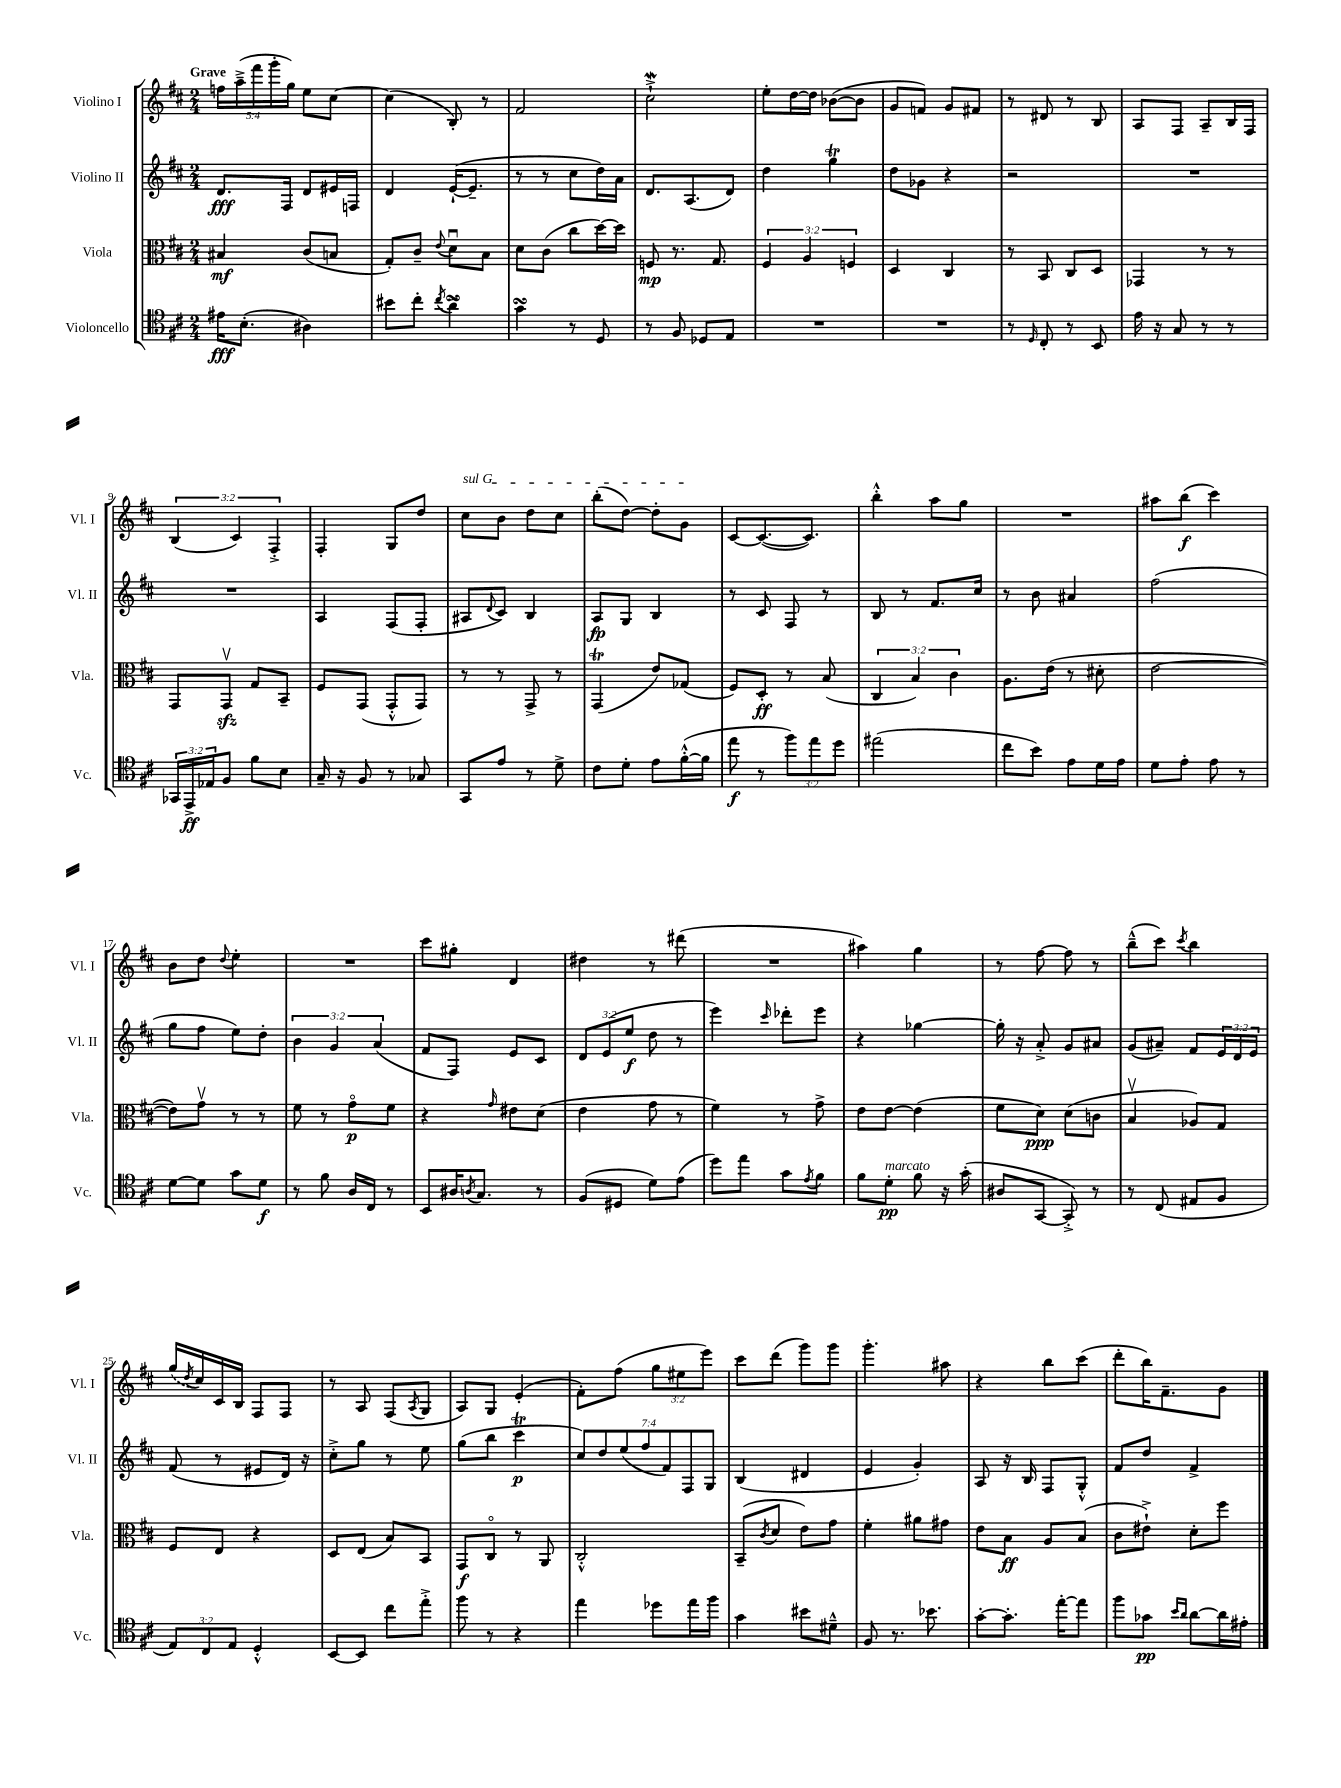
<<
\new StaffGroup <<
\new Staff = "s0" \with { instrumentName = "Violino I" shortInstrumentName = "Vl. I" } {
    \clef treble \key d \major \numericTimeSignature \time 2/4 \override Staff.TupletNumber.text = #tuplet-number::calc-fraction-text \tempo "Grave"
    \tuplet 5/4 { f''16 a''16--->( fis'''16 g'''16-. g''16) } e''8 cis''8~ |
    cis''4( b8-.) r8 |
    fis'2 |
    cis''2-!->\mordent |
    e''8-. d''16~ d''16 bes'8~( bes'8 |
    g'8 f'8) g'8 fis'8 |
    r8 dis'8 r8 b8 |
    a8 fis8 a8-- b16 fis16 |
    \tuplet 3/2 { b4( cis'4) fis4-.-> } |
    fis4-. g8 d''8 |
    \once \override TextSpanner.bound-details.left.text = \markup { \italic "sul G" } cis''8\startTextSpan b'8 d''8 cis''8 |
    b''8-.( d''8~) d''8-. g'8\stopTextSpan |
    cis'8~ cis'8.~( cis'8.) |
    b''4-.-^ a''8 g''8 |
    R2 |
    ais''8 b''8\f( cis'''4) |
    b'8 d''8 \appoggiatura { d''8 } e''4-. |
    R2 |
    cis'''8 gis''8-. d'4 |
    dis''4 r8 dis'''8( |
    R2 |
    ais''4) g''4 |
    r8 fis''8~ fis''8 r8 |
    b''8---^( cis'''8) \acciaccatura { cis'''8 } b''4 |
    \once \slurDashed g''16( \acciaccatura { d''8 } cis''16) cis'16 b16 fis8 fis8 |
    r8 a8 fis8( \acciaccatura { a8 } g8 |
    a8) g8 e'4-.( |
    fis'8-.) fis''8( \tuplet 3/2 { g''8 eis''8 e'''8) } |
    cis'''8 d'''8( g'''8) g'''8 |
    g'''4.-. ais''8 |
    r4 b''8 cis'''8( |
    d'''8-. b''16) fis'8.-- g'8 \bar "|." |
}
\new Staff = "s1" \with { instrumentName = "Violino II" shortInstrumentName = "Vl. II" } {
    \clef treble \key d \major \numericTimeSignature \time 2/4 \override Staff.TupletNumber.text = #tuplet-number::calc-fraction-text
    d'8.\fff fis16 d'8 eis'16 f16 |
    d'4 e'16~-!( e'8.-- |
    r8 r8 cis''8 d''16) a'16 |
    d'8. a8.( d'8) |
    d''4 g''4\trill |
    d''8 ges'8 r4 |
    r2 |
    R2 |
    R2 |
    a4 fis8( fis8-. |
    ais8 \appoggiatura { d'8 } cis'8) b4 |
    a8\fp g8 b4 |
    r8 cis'8 fis8 r8 |
    b8 r8 fis'8. cis''16 |
    r8 b'8 ais'4 |
    fis''2( |
    g''8 fis''8 e''8) d''8-. |
    \tuplet 3/2 { b'4 g'4 a'4( } |
    fis'8 fis8) e'8 cis'8 |
    \tuplet 3/2 { d'8 e'8( e''8\f } d''8 r8 |
    e'''4) \grace { cis'''16 } des'''8-. e'''8 |
    r4 ges''4~ |
    ges''16-. r16 a'8-.-> g'8 ais'8 |
    g'8( ais'8--) fis'8 \tuplet 3/2 { e'16 d'16 e'16 } |
    fis'8( r8 eis'8 d'16) r16 |
    cis''8-.-> g''8 r8 e''8 |
    g''8( b''8 cis'''4\trill\p |
    \tuplet 7/4 { cis''8) d''8 e''8( fis''8 fis'8) fis8 g8 } |
    b4( dis'4 |
    e'4 g'4-.) |
    a8 r16 b16 fis8 g8-.-^ |
    fis'8 d''8 fis'4-> \bar "|." |
}
\new Staff = "s2" \with { instrumentName = "Viola" shortInstrumentName = "Vla." } {
    \clef alto \key d \major \numericTimeSignature \time 2/4 \override Staff.TupletNumber.text = #tuplet-number::calc-fraction-text
    bis4\mf cis'8( b8 |
    g8-.) cis'8-- \appoggiatura { e'8 } d'8\downbow b8 |
    d'8 cis'8( cis''8 d''16~) d''16 |
    f8\mp r8. g8. |
    \tuplet 3/2 { fis4 a4 f4 } |
    d4 cis4 |
    r8 b,8 cis8 d8 |
    ges,4 r8 r8 |
    g,8 g,8\upbow\sfz g8 b,8-- |
    fis8 g,8( g,8-.-^ g,8) |
    r8 r8 g,8-> r8 |
    g,4\trill( e'8) ges8( |
    fis8) d8-.\ff r8 b8( |
    \tuplet 3/2 { cis4 b4) cis'4 } |
    a8. e'16( r8 dis'8-. |
    e'2~ |
    e'8) g'8\upbow r8 r8 |
    fis'8 r8 g'8\flageolet\p fis'8 |
    r4 \grace { g'16 } eis'8 d'8( |
    e'4 g'8 r8 |
    fis'4) r8 g'8-> |
    e'8 e'8~ e'4( |
    fis'8 d'8\ppp) d'8( c'8 |
    b4\upbow aes8) g8 |
    fis8 e8 r4 |
    d8 e8( b8) b,8 |
    g,8\f cis8\flageolet r8 a,8 |
    cis2-.-^ |
    b,8--( \acciaccatura { cis'8 } d'8 e'8) g'8 |
    fis'4-. ais'8 gis'8 |
    e'8 b8\ff a8 b8( |
    cis'8 eis'8-!->) d'8-. fis''8 \bar "|." |
}
\new Staff = "s3" \with { instrumentName = "Violoncello" shortInstrumentName = "Vc." } {
    \clef tenor \key d \major \numericTimeSignature \time 2/4 \override Staff.TupletNumber.text = #tuplet-number::calc-fraction-text
    eis'16\fff b8.-.( ais4) |
    bis'8 cis''8-. \acciaccatura { cis''8 } a'4->\turn |
    g'4\turn r8 d8 |
    r8 fis8 des8 e8 |
    R2 |
    R2 |
    r8 \grace { d16 } cis8-. r8 b,8 |
    e'16 r16 g8 r8 r8 |
    \tuplet 3/2 { ges,16 e,16->\ff ees16 } fis8 fis'8 b8 |
    g16-- r16 fis8 r8 ges8 |
    g,8 e'8 r8 d'8-> |
    cis'8 d'8-. e'8 fis'16~-.-^( fis'16 |
    e''8\f r8 \tuplet 3/2 { fis''8) e''8 d''8 } |
    eis''2( |
    cis''8 b'8) e'8 d'16 e'16 |
    d'8 e'8-. e'8 r8 |
    d'8~ d'8 g'8 d'8\f |
    r8 fis'8 a16 cis16 r8 |
    b,8 ais16 \acciaccatura { a8 } g8. r8 |
    fis8( dis8 d'8) e'8( |
    d''8) e''8 g'8 \acciaccatura { e'8 } fis'8 |
    fis'8 d'8-.\pp^\markup { \italic "marcato" } fis'8 r16 g'16-.( |
    ais8 g,8~ g,8-.->) r8 |
    r8 cis8( eis8 fis8 |
    \tuplet 3/2 { e8) cis8 e8 } d4-.-^ |
    b,8~ b,8 cis''8 e''8-.-> |
    fis''8 r8 r4 |
    e''4 des''8 e''16 fis''16 |
    g'4 bis'8 dis'8---^ |
    fis8 r8. bes'8. |
    g'8~-. g'8.-. e''16~-. e''8 |
    fis''8 ges'8\pp \grace { b'16 a'16 } a'8~ a'16 eis'16-. \bar "|." |
}
>>
>>
